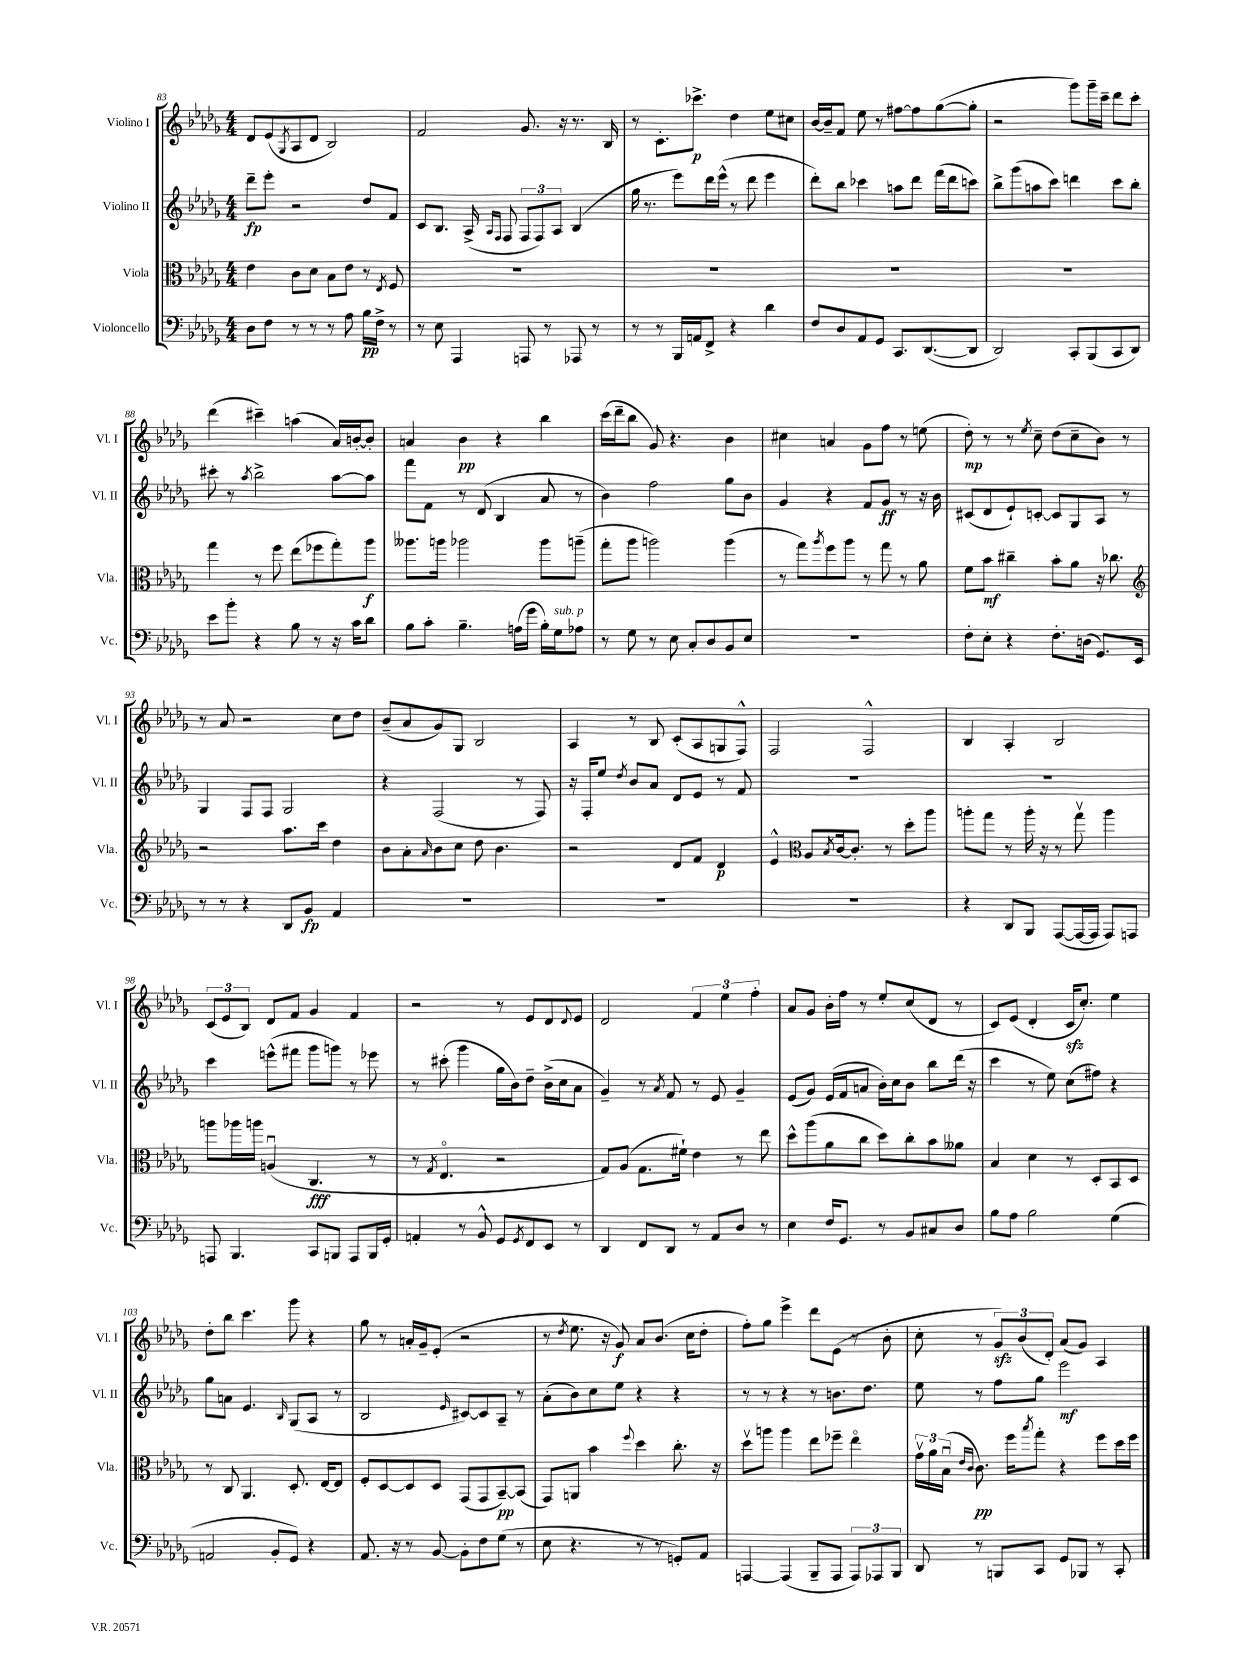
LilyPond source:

<<
\new StaffGroup <<
\new Staff = "s0" \with { instrumentName = "Violino I" shortInstrumentName = "Vl. I" } {
    \clef treble \key des \major \numericTimeSignature \time 4/4
    des'8 ees'8( \acciaccatura { ges8 } aes8 des'8 bes2) |
    f'2 ges'8. r16 r8. bes16 |
    r8 c'8.-. ces'''8.->\p des''4 ees''8 cis''8 |
    bes'16~ bes'16-- f'8 ees''8 r8 fis''8~ fis''8 ges''8~( ges''8-. |
    r2 ges'''8) ges'''16-- c'''16-- des'''8 c'''8-. |
    des'''4( cis'''4--) a''4( aes'16) b'16~-. b'8-. |
    a'4 bes'4\pp r4 bes''4 |
    c'''16( des'''16-- bes''8 ges'8) r4. bes'4 |
    cis''4 a'4 ges'8 f''8 r8 e''8( |
    des''8-.\mp) r8 r8 \acciaccatura { ees''8 } c''8-- des''8( c''8-- bes'8) r8 |
    r8 aes'8 r2 c''8 des''8 |
    bes'8--( aes'8 ges'8) ges8 bes2 |
    aes4 r8 bes8 c'8-.( aes8 g8 f8-^) |
    f2 f2-^ |
    bes4 aes4-. bes2 |
    \tuplet 3/2 { c'8( ees'8 bes8) } des'8 f'8 ges'4 f'4 |
    r2 r8 ees'8 des'8 \appoggiatura { des'8 } ees'8 |
    des'2 \tuplet 3/2 { f'4 ees''4 f''4-. } |
    aes'8 ges'8 bes'16-. f''16 r8 ees''8-. c''8( des'8 r8 |
    c'8) ees'8( des'4-. c'16\sfz c''8.-.) ees''4 |
    des''8-. bes''8 c'''4. ges'''8 r4 |
    ges''8 r8 a'16-. ges'16-- ees'8-.( r2 |
    r8 \acciaccatura { des''8 } ees''8. r16 ges'8\f) aes'8 bes'8.( c''16 des''8-. |
    f''8-.) ges''8 ees'''4-> des'''8 ees'8( r8 bes'8-. |
    c''8-. r8 \tuplet 3/2 { ges'8\sfz) bes'8( des'8-.) } aes'8( ges'8) aes4 \bar "|." |
}
\new Staff = "s1" \with { instrumentName = "Violino II" shortInstrumentName = "Vl. II" } {
    \clef treble \key des \major \numericTimeSignature \time 4/4
    des'''8--\fp ees'''8-. r2 des''8 f'8 |
    c'8 bes8. aes16->( \grace { aes16 f16 } f8 \tuplet 3/2 { f8 f8) aes8 } bes4( |
    ges''16 r8. ees'''8) des'''16 ees'''16-^( r8 des'''8 ees'''4 |
    des'''8-.) bes''8 ces'''4 a''8 des'''8 f'''16( des'''16 c'''8) |
    bes''8-> ges'''8( a''8 c'''8) d'''4 c'''8 bes''8-. |
    cis'''8-. r8 \acciaccatura { aes''8 } bes''2-> aes''8~ aes''8 |
    f'''8 f'8 r8 des'8( bes4 aes'8 r8 |
    bes'4) f''2 ges''8 bes'8 |
    ges'4 r4 f'8 ges'8\ff r8 r16 bes'16 |
    cis'8( des'8 ees'8-!) c'8~-. c'8 ges8 aes8 r8 |
    ges4 f8 f8 ges2 |
    r4 f2( r8 f8) |
    r16 f16-. ees''8 \acciaccatura { des''8 } bes'8 aes'8 des'8 ees'8 r8 f'8 |
    R1 |
    R1 |
    c'''4 e'''8-^( fis'''8 ges'''8 g'''8) r8 ees'''8 |
    r8 cis'''8-.( ges'''4 ges''16 bes'16) des''8-- bes'16->( c''16 aes'8 |
    ges'4--) r8 \acciaccatura { aes'8 } f'8 r8 ees'8 ges'4-- |
    ees'8( ges'8) ees'16( f'16 a'8 bes'16-.) c''16 bes'8 bes''8 des'''16( r16 |
    c'''4 r8 ees''8) c''8( fis''8) r4 |
    ges''8 a'8 ees'4. \grace { bes16 } ges8( aes8 r8 |
    bes2 \grace { ees'16 } cis'8~) cis'8 aes8-- r8 |
    aes'8-.( bes'8) c''8 ees''8 r4 r4 |
    r8 r8 r4 r8 b'8. des''8. |
    ees''8 r8 f''8 ges''8 ees'''2\mf \bar "|." |
}
\new Staff = "s2" \with { instrumentName = "Viola" shortInstrumentName = "Vla." } {
    \clef alto \key des \major \numericTimeSignature \time 4/4
    ees'4 c'8 des'8 bes8 ees'8 r8 \acciaccatura { ees8 } f8 |
    R1 |
    R1 |
    R1 |
    R1 |
    ges''4 r8 f''8 ees''8( fes''8 ges''8-.) aes''8\f |
    aeses''8. a''16 aes''2 aes''8 a''8--( |
    ges''8-. aes''8 a''2) a''4( |
    r8 ges''8) \acciaccatura { aes''8 } f''8 aes''8 r8 ges''8 r8 aes'8 |
    f'8 bes'8\mf cis''4-- bes'8-. aes'8 r16 ces''8. |
    \clef treble r2 aes''8. c'''16 des''4 |
    bes'8 aes'8-. \grace { aes'16 } bes'8 c''8 des''8 bes'4. |
    r2 des'8 f'8 des'4\p |
    ees'4-^ \clef alto aes8 \acciaccatura { bes8 } c'16~ c'8.-. r8 des''8-. aes''8 |
    a''8-. ges''8 r8 a''16-. r16 r8 ges''8\upbow a''4 |
    a''8 aes''16 a''16 a4\downbow( c4.\fff r8 |
    r8 \acciaccatura { ges8 } ees4.\flageolet r2 |
    ges8) aes8( ges8. fis'16-!) ees'4 r8 ees''8 |
    des''8-^ aes''8( aes'8 c''8 des''8) c''8-. bes'8 aeses'8 |
    bes4 des'4 r8 des8-. bes,8 des8 |
    r8 c8 aes,4. des8.-. ees16~ ees8 |
    f8-. des8~ des8 des8 ges,8( ges,8 bes,8~--\pp) bes,8( |
    ges,8) a,8 bes'4 \appoggiatura { f''8 } des''4 c''8.-. r16 |
    des''8\upbow a''8 a''4 ees''8 fes''8-- ees''4\flageolet |
    \tuplet 3/2 { ges'16\upbow aes'16 bes16\downbow( } \grace { ees'16 c'16 } c'8.\pp) f''16 \acciaccatura { bes''8 } ges''8-. r4 f''8 des''16 f''16 \bar "|." |
}
\new Staff = "s3" \with { instrumentName = "Violoncello" shortInstrumentName = "Vc." } {
    \clef bass \key des \major \numericTimeSignature \time 4/4
    des8 f8 r8 r8 r8 aes8 bes16\pp f16-> r8 |
    r8 ees8 aes,,4 a,,8 r8 aes,,8 r8 |
    r8 r8 bes,,16 a,16 f,8-> r4 des'4 |
    f8 des8 aes,8 ges,8 c,8. des,8.~( des,8 |
    des,2) c,8-. bes,,8( c,8 des,8) |
    ees'8 bes'8-. r4 bes8 r8 r16 c'16 des'8 |
    bes8 c'8-. bes4.-- a16( ges'16 bes16-.) ges16^\markup { \italic "sub. p" } aes8 |
    r8 ges8 r8 ees8 c8-. des8 bes,8 ees8 |
    R1 |
    f8-. ees8-. r4 f8.-. d16( ges,8.) ees,16 |
    r8 r8 r4 des,8 bes,8\fp aes,4 |
    R1 |
    R1 |
    R1 |
    r4 des,8 bes,,8 aes,,8~( aes,,16~ aes,,16 aes,,8) a,,8 |
    a,,8 bes,,4. c,8 b,,8 a,,8 b,,16 ges,16-. |
    a,4-. r8 bes,8-^ ges,8 \acciaccatura { ges,8 } f,8 ees,8 r8 |
    des,4 f,8 des,8 r8 aes,8 des8 r8 |
    ees4 f16 ges,8. r8 bes,8 cis8 des8 |
    bes8 aes8 bes2 ges4( |
    a,2 bes,8-. ges,8) r4 |
    aes,8. r16 r8 bes,8~ bes,8-. f8 ges8( r8 |
    ees8 r4. r8 r8 g,8-.) aes,8 |
    a,,4~ a,,4( bes,,8-- a,,8 \tuplet 3/2 { a,,8) aes,,8 bes,,8 } |
    des,8 r8 b,,8 c,8 ges,8 bes,,8 r8 c,8-. \bar "|." |
}
>>
>>
\layout { \context { \Score currentBarNumber = #83 } }
